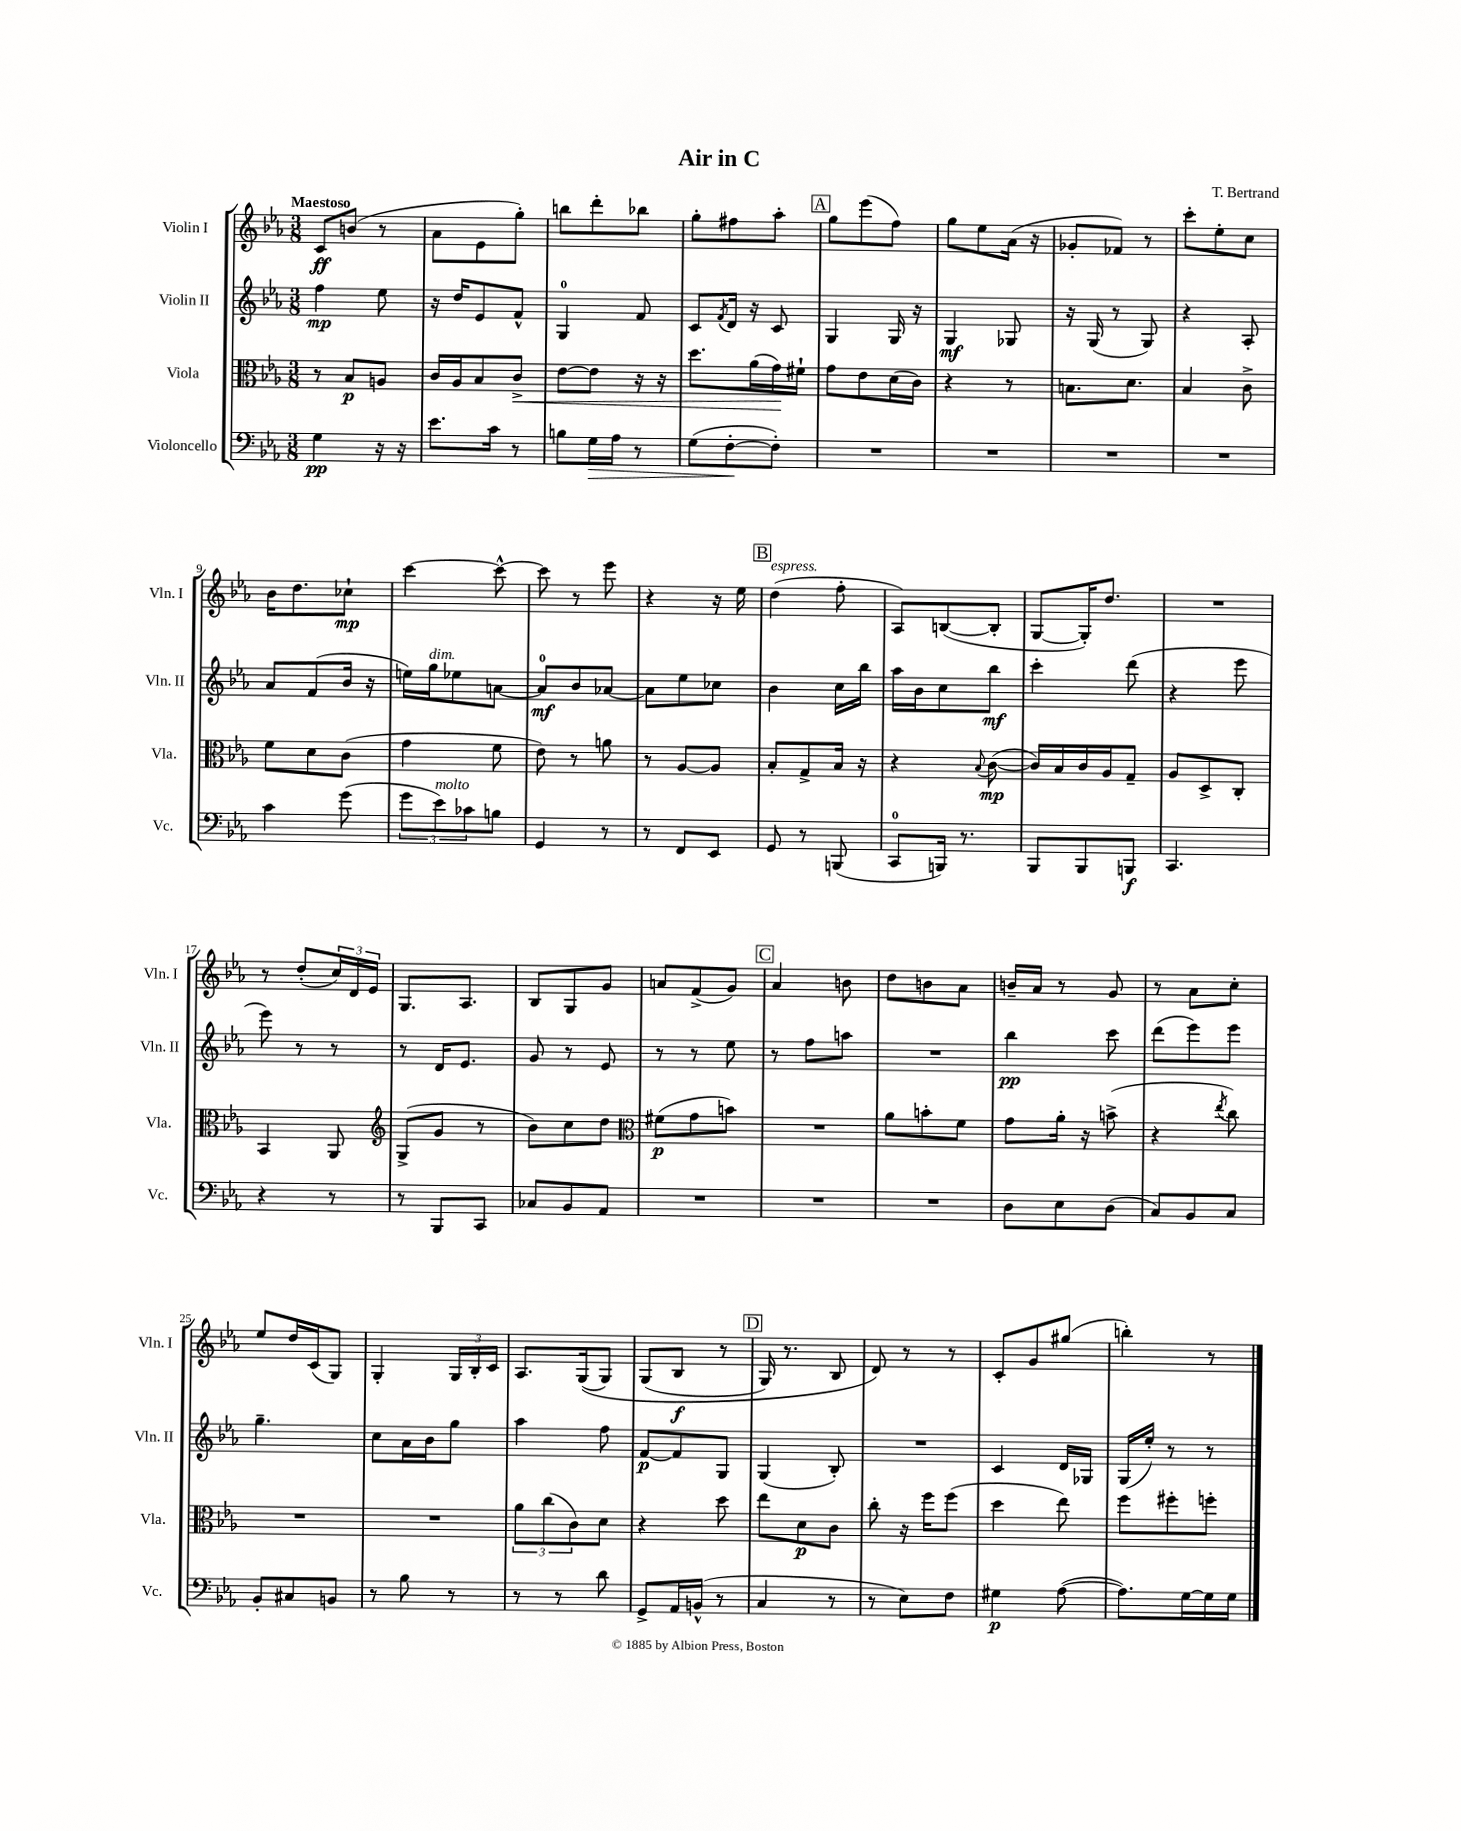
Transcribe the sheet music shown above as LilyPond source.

\header { title = "Air in C" composer = "T. Bertrand" }
<<
\new StaffGroup <<
\new Staff = "s0" \with { instrumentName = "Violin I" shortInstrumentName = "Vln. I" } {
    \clef treble \key ees \major \numericTimeSignature \time 3/8 \tempo "Maestoso"
    c'8\ff b'8( r8 |
    aes'8 ees'8 g''8-.) |
    b''8 d'''8-. bes''8 |
    g''8-. fis''8 aes''8-. |
    \mark \markup { \box "A" } g''8 ees'''8( f''8) |
    g''8 ees''8 aes'16( r16 |
    ges'8-. fes'8) r8 |
    c'''8-. ees''8-. c''8 |
    bes'16 d''8. ces''8-!\mp |
    c'''4~ c'''8~-^ |
    c'''8 r8 ees'''8 |
    r4 r16 ees''16 |
    \mark \markup { \box "B" } d''4^\markup { \italic "espress." }( f''8-. |
    aes8) b8~( b8-. |
    g8~ g16-.) d''8. |
    R4. |
    r8 d''8-.( \tuplet 3/2 { c''16) d'16 ees'16 } |
    g8. aes8. |
    bes8 g8 g'8 |
    a'8 f'8->( g'8) |
    \mark \markup { \box "C" } aes'4 b'8 |
    d''8 b'8 aes'8 |
    b'16-- aes'16 r8 g'8 |
    r8 aes'8 c''8-. |
    ees''8 d''16 c'16( g8) |
    g4-. \tuplet 3/2 { g16 bes16-. c'16 } |
    aes8. g16(\( g8) |
    g8( bes8\f r8 |
    \mark \markup { \box "D" } g16) r8. bes8 |
    d'8\) r8 r8 |
    c'8-. g'8 gis''8( |
    b''4-.) r8 \bar "|." |
}
\new Staff = "s1" \with { instrumentName = "Violin II" shortInstrumentName = "Vln. II" } {
    \clef treble \key ees \major \numericTimeSignature \time 3/8
    f''4\mp ees''8 |
    r16 d''16 ees'8 f'8-^ |
    g4-0 f'8 |
    c'8 \acciaccatura { f'8 } d'16 r16 c'8 |
    \mark \markup { \box "A" } g4 g16 r16 |
    g4\mf ges8 |
    r16 g16( r8 g8) |
    r4 aes8-. |
    aes'8 f'8( bes'16 r16 |
    e''16) g''16^\markup { \italic "dim." } ees''8 a'8~ |
    a'8-0\mf bes'8 aes'8~ |
    aes'8 ees''8 ces''8 |
    \mark \markup { \box "B" } bes'4 c''16 bes''16 |
    aes''16 bes'16 c''8 bes''8\mf |
    c'''4-. d'''8( |
    r4 ees'''8 |
    ees'''8) r8 r8 |
    r8 d'16 ees'8. |
    g'8 r8 ees'8 |
    r8 r8 ees''8 |
    \mark \markup { \box "C" } r8 f''8 a''8 |
    R4. |
    bes''4\pp c'''8 |
    d'''8( ees'''8) ees'''8 |
    g''4.-- |
    c''8 aes'16 bes'16 g''8 |
    aes''4 f''8 |
    f'8~\p f'8 g8 |
    \mark \markup { \box "D" } g4( bes8-.) |
    R4. |
    c'4 d'16 ges16 |
    g16( ees''16-.) r8 r8 \bar "|." |
}
\new Staff = "s2" \with { instrumentName = "Viola" shortInstrumentName = "Vla." } {
    \clef alto \key ees \major \numericTimeSignature \time 3/8
    r8 bes8\p a8 |
    c'16 aes16 bes8 c'8->\< |
    ees'8~ ees'8 r16 r16 |
    d''8. aes'16( g'16\!) fis'16-! |
    \mark \markup { \box "A" } g'8 ees'8 d'16( c'16) |
    r4 r8 |
    b8. d'8. |
    bes4 c'8-> |
    f'8 d'8 c'8( |
    g'4 f'8 |
    ees'8) r8 a'8 |
    r8 aes8~ aes8 |
    \mark \markup { \box "B" } bes8-. g8-> bes16 r16 |
    r4 \appoggiatura { bes8 } c'8~\mp( |
    c'16) bes16 c'16 aes16 g8-- |
    aes8 d8-> c8-. |
    bes,4 aes,8 |
    \clef treble g8->( g'8 r8 |
    bes'8) c''8 d''8 |
    \clef alto fis'8\p( g'8 b'8) |
    \mark \markup { \box "C" } R4. |
    aes'8 b'8-. f'8 |
    g'8 aes'16-. r16 b'8->( |
    r4 \acciaccatura { ees''8 } c''8) |
    R4. |
    R4. |
    \tuplet 3/2 { aes'8 c''8( c'8) } d'8 |
    r4 d''8 |
    \mark \markup { \box "D" } ees''8 d'8\p c'8 |
    c''8-. r16 f''16 f''8( |
    d''4 ees''8) |
    f''8 fis''8-. f''8-. \bar "|." |
}
\new Staff = "s3" \with { instrumentName = "Violoncello" shortInstrumentName = "Vc." } {
    \clef bass \key ees \major \numericTimeSignature \time 3/8
    g4\pp r16 r16 |
    ees'8. c'16 r8 |
    b8 g16\> aes16 r8 |
    g8( f8~-.\! f8-.) |
    \mark \markup { \box "A" } R4. |
    R4. |
    R4. |
    R4. |
    c'4 g'8( |
    \tuplet 3/2 { g'8 ees'8^\markup { \italic "molto" }) ces'8 } b8 |
    g,4 r8 |
    r8 f,8 ees,8 |
    \mark \markup { \box "B" } g,8 r8 b,,8( |
    c,8-0 b,,16) r8. |
    bes,,8 bes,,8 b,,8\f |
    c,4. |
    r4 r8 |
    r8 bes,,8 c,8 |
    ces8 bes,8 aes,8 |
    R4. |
    \mark \markup { \box "C" } R4. |
    R4. |
    d8 ees8 d8( |
    c8) bes,8 c8 |
    bes,8-. cis8 b,8 |
    r8 bes8 r8 |
    r8 r8 d'8 |
    g,8-> aes,16 b,16-^( r8 |
    \mark \markup { \box "D" } c4 r8 |
    r8 ees8) f8 |
    gis4\p aes8~( |
    aes8.) g16~ g16 g16 \bar "|." |
}
>>
>>
